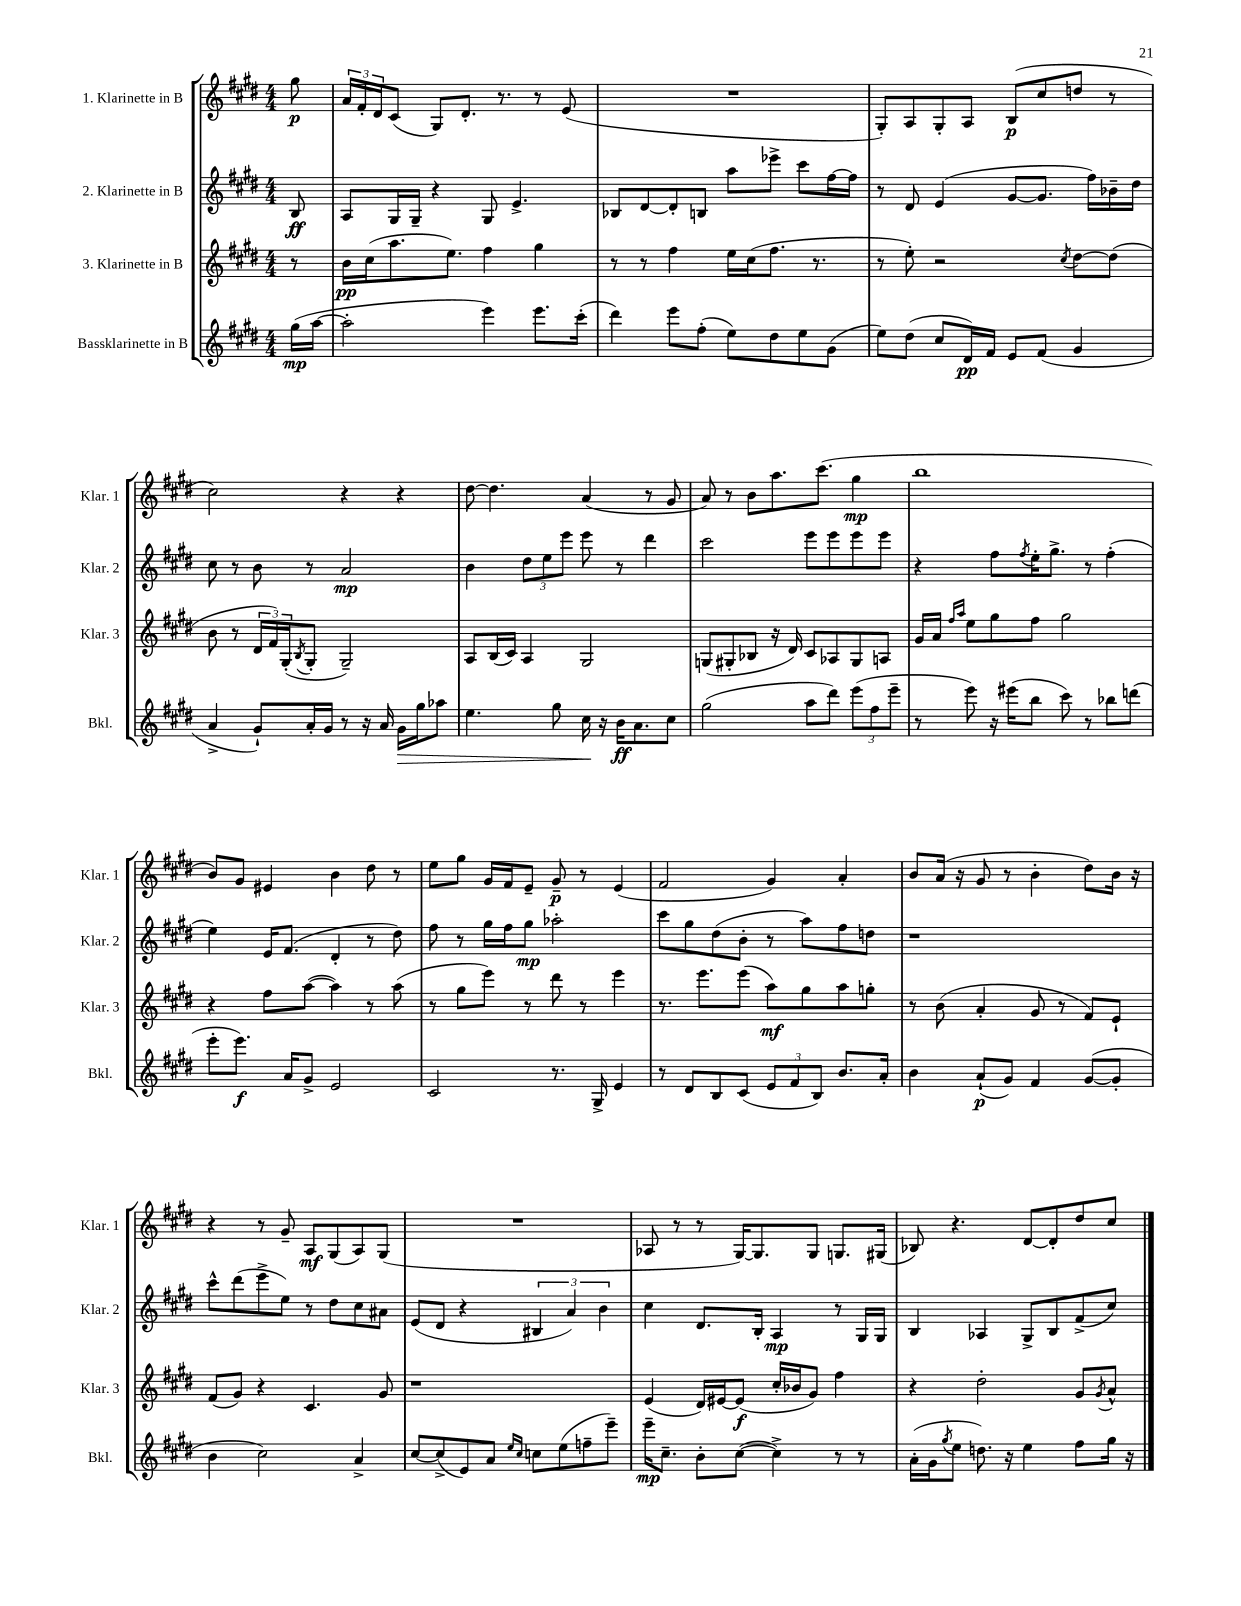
<<
\new StaffGroup <<
\new Staff = "s0" \with { instrumentName = "1. Klarinette in B" shortInstrumentName = "Klar. 1" } {
    \clef treble \key e \major \numericTimeSignature \time 4/4 \partial 8
    gis''8\p |
    \tuplet 3/2 { a'16 fis'16-. dis'16 } cis'8( gis8) dis'8.-. r8. r8 e'8( |
    R1 |
    gis8-.) a8 gis8-. a8 b8\p( cis''8 d''8 r8 |
    cis''2) r4 r4 |
    dis''8~ dis''4. a'4( r8 gis'8 |
    a'8) r8 b'8 a''8. cis'''8.( gis''4\mp |
    b''1 |
    b'8) gis'8 eis'4 b'4 dis''8 r8 |
    e''8 gis''8 gis'16 fis'16 e'8-- gis'8--\p r8 e'4( |
    fis'2 gis'4) a'4-. |
    b'8 a'16( r16 gis'8 r8 b'4-. dis''8) b'16 r16 |
    r4 r8 gis'8-- a8\mf gis8( a8) gis8( |
    R1 |
    aes8 r8 r8 gis16~) gis8. gis8 g8. gis16( |
    bes8) r4. dis'8~ dis'8-. dis''8 cis''8 \bar "|." |
}
\new Staff = "s1" \with { instrumentName = "2. Klarinette in B" shortInstrumentName = "Klar. 2" } {
    \clef treble \key e \major \numericTimeSignature \time 4/4 \partial 8
    b8\ff |
    a8 gis16 gis16-- r4 gis8 e'4.-> |
    bes8 dis'8~ dis'8-. b8 a''8 ees'''8-> cis'''8 fis''16~ fis''16 |
    r8 dis'8 e'4( gis'8~ gis'8. fis''16) bes'16-- dis''16 |
    cis''8 r8 b'8 r8 a'2\mp |
    b'4 \tuplet 3/2 { dis''8 e''8 e'''8 } e'''8 r8 dis'''4 |
    cis'''2 e'''8 e'''8 e'''8 e'''8 |
    r4 fis''8 \acciaccatura { fis''8 } e''16-. gis''8.-> r8 fis''4-.( |
    e''4) e'16 fis'8.( dis'4-. r8 dis''8) |
    fis''8 r8 gis''16 fis''16 gis''8\mp aes''2-. |
    cis'''8 gis''8 dis''8( b'8-. r8 a''8) fis''8 d''8 |
    r1 |
    cis'''8-^ dis'''8( e'''8-> e''8) r8 dis''8 cis''8 ais'8 |
    e'8( dis'8 r4 \tuplet 3/2 { bis4 a'4) b'4 } |
    cis''4 dis'8. b16-. a4\mp r8 gis16 gis16 |
    b4 aes4 gis8-> b8 fis'8->( cis''8) \bar "|." |
}
\new Staff = "s2" \with { instrumentName = "3. Klarinette in B" shortInstrumentName = "Klar. 3" } {
    \clef treble \key e \major \numericTimeSignature \time 4/4 \partial 8
    r8 |
    b'16\pp cis''16( a''8. e''8.) fis''4 gis''4 |
    r8 r8 fis''4 e''16 cis''16( fis''8. r8. |
    r8 e''8-.) r2 \acciaccatura { cis''8 } dis''8~ dis''8( |
    b'8 r8 \tuplet 3/2 { dis'16 fis'16) gis16-.( } \acciaccatura { b8 } gis8-. gis2--) |
    a8 b16( cis'16) a4 gis2 |
    g8( gis8-. bes8 r16 dis'16) cis'8 aes8 gis8 a8 |
    gis'16 a'16 \grace { fis''16 a''16 } e''8 gis''8 fis''8 gis''2 |
    r4 fis''8 a''8~( a''4) r8 a''8( |
    r8 gis''8 e'''8) r8 dis'''8 r8 e'''4 |
    r8. e'''8. e'''8( a''8\mf) gis''8 a''8 g''8-. |
    r8 b'8( a'4-. gis'8 r8 fis'8) e'8-! |
    fis'8( gis'8) r4 cis'4. gis'8 |
    r1 |
    e'4( dis'16) eis'16~ eis'8\f( cis''16-. bes'16 gis'8) fis''4 |
    r4 dis''2-. gis'8 \acciaccatura { gis'8 } a'8-^ \bar "|." |
}
\new Staff = "s3" \with { instrumentName = "Bassklarinette in B" shortInstrumentName = "Bkl." } {
    \clef treble \key e \major \numericTimeSignature \time 4/4 \partial 8
    gis''16\mp( a''16~ |
    a''2-. e'''4) e'''8. cis'''16-.( |
    dis'''4) e'''8 fis''8-.( e''8) dis''8 e''8 gis'8( |
    e''8) dis''8( cis''8 dis'16\pp) fis'16 e'8 fis'8( gis'4 |
    a'4-> gis'8-!) a'16-. gis'16 r8 r16 a'16 gis'16\> gis''16 aes''8 |
    e''4. gis''8 cis''16\! r16 b'16\ff a'8. cis''8 |
    gis''2( a''8 dis'''8) \tuplet 3/2 { e'''8( fis''8 e'''8-- } |
    r8 e'''8) r16 eis'''16( b''8 cis'''8) r8 bes''8 d'''8( |
    e'''8-. e'''8.\f) a'16 gis'8-> e'2 |
    cis'2 r8. gis16-> e'4 |
    r8 dis'8 b8 cis'8( \tuplet 3/2 { e'8 fis'8 b8) } b'8. a'16-. |
    b'4 a'8-!\p( gis'8) fis'4 gis'8~( gis'8-. |
    b'4 cis''2) a'4-> |
    cis''8~ cis''8->( e'8) a'8 \grace { e''16 cis''16 } c''8 e''8( f''8-- e'''8--) |
    e'''16--\mp cis''8.-- b'8-. cis''8~( cis''4->) r8 r8 |
    a'16-.( gis'16 \acciaccatura { gis''8 } e''8 d''8.) r16 e''4 fis''8 gis''16 r16 \bar "|." |
}
>>
>>
\layout { \context { \Score \remove "Bar_number_engraver" } }
